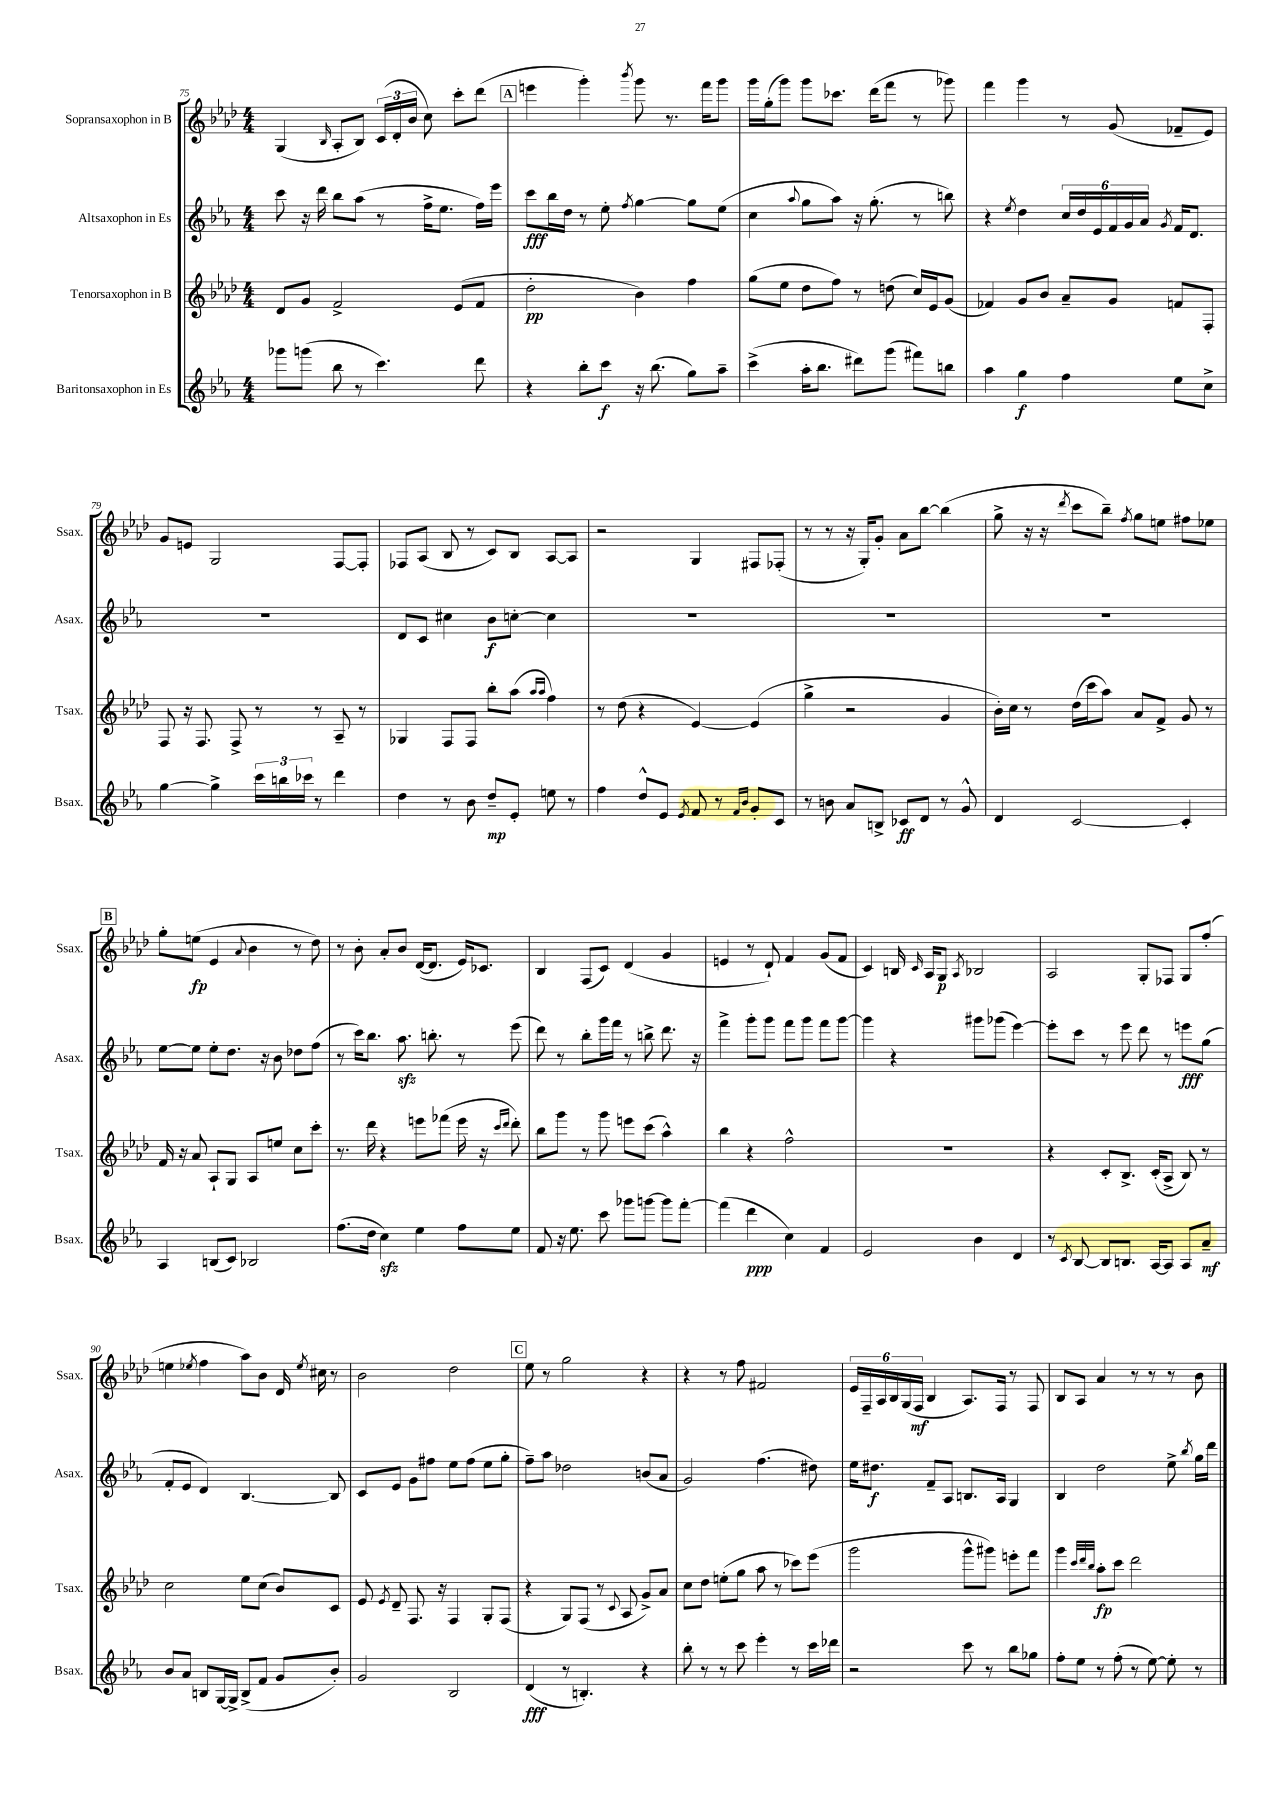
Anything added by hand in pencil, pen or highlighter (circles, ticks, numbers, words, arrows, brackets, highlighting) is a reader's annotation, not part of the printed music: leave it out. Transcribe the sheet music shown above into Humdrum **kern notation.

**kern	**kern	**kern	**kern
*staff4	*staff3	*staff2	*staff1
*clefG2	*clefG2	*clefG2	*clefG2
*k[b-e-a-]	*k[b-e-a-d-]	*k[b-e-a-]	*k[b-e-a-d-]
*M4/4	*M4/4	*M4/4	*M4/4
8ggg-	8d-	8ccc	(4G
(8ggg	8g	16r	.
.	.	16ddd	.
.	.	.	16qqB-
8bb-	2f^	8bb-	8A-'
8r	.	(8aa-	8B-)
4.ccc)	.	8r	(24c
.	.	.	24d-'
.	.	.	24b-
.	.	16ff^	8cc)
.	.	8.ee-	.
.	(8e-	.	8ccc'
8ddd	8f	16ff)	(8ddd-
.	.	16eee-	.
=	=	=	=
4r	2dd-'	8ccc	4eee
.	.	16bb-	.
.	.	16dd	.
8bb-'	.	8r	4ggg')
8ccc	.	8ee-'	.
.	.	8qff	8qbbb-
16r	4b-)	[4gg	8ggg
(8.bb-	.	.	.
.	.	.	8.r
8gg)	4ff	8gg]	.
.	.	.	16fff
8aa-~	.	(8ee-	8ggg
=	=	=	=
(4ccc^	(8gg	4cc	16ggg
.	.	.	(16gg'
.	8ee-	.	8ggg)
.	.	8qqaa-	.
16aa-'	8dd-	8gg	8ggg
8.bb-	.	.	.
.	8ff)	8aa-)	8.ccc-
8ddd#)	8r	16r	.
.	.	(8.gg'	(16ddd-
(8ggg	(8dd	.	8fff
8fff#)	16cc)	8r	8r
.	16e-	.	.
8bb	(8g	8bb)	8ggg-)
=	=	=	=
4aa-	4f-)	4r	4fff
.	.	8qee-	.
4gg	8g	4dd	4ggg
.	8b-	.	.
4ff	8a-~	24cc	8r
.	.	24dd	.
.	.	24e-	.
.	8g	24f	(8g
.	.	24g	.
.	.	24a-	.
.	.	8qg	.
8ee-	8f	16f	8f-~
.	.	8.d	.
8cc^	8F'	.	8e-)
=	=	=	=
[4gg	8F	1r	8g
.	16r	.	8e
.	8.F	.	.
4gg^]	.	.	2G
.	8F^	.	.
24ccc	8r	.	.
24bb	.	.	.
24ccc-	.	.	.
8r	8r	.	.
4ddd	8A-~	.	[8F
.	8r	.	8F']
=	=	=	=
4dd	4G-	8d	8F-
.	.	8c	(8A-
8r	8F	4cc#	8B-
8b-	8F	.	8r
8dd~	8bb-'	8b-	8c)
8e-'	(8aa-	[8cc'	8B-
.	16qqaa-	.	.
.	16qqaa-	.	.
8ee	4ff)	4cc]	[8A-
8r	.	.	8A-]
=	=	=	=
4ff	8r	1r	2r
.	(8dd-	.	.
8dd^^	4r	.	.
8e-	.	.	.
8qe-	.	.	.
8f	[4e-)	.	4G
8r	.	.	.
16qqf	.	.	.
16qqb-	.	.	.
8g'	(4e-]	.	8F#
8c	.	.	(8F-'
=	=	=	=
8r	4gg^	1r	8r
8b	.	.	8r
8a-	2r	.	16r
.	.	.	16G')
8B^	.	.	8g'
8c-	.	.	8a-
8d	.	.	[8bb-
8r	4g	.	(4bb-]
8g^^	.	.	.
=	=	=	=
4d	16b-')	1r	8gg^
.	16cc	.	.
.	8r	.	16r
.	.	.	16r
.	.	.	8qddd-
[2c	(16dd-	.	8ccc
.	16ccc	.	.
.	8aa-)	.	8bb-~)
.	.	.	8qff
.	8a-	.	8gg
.	8f^	.	8ee
4c']	8g	.	8ff#
.	8r	.	8ee-
=	=	=	=
4A-	16f	[8ee-	8gg'
.	16r	.	.
.	8a-	8ee-]	(8ee
(8B	8A-`	8ee-'	4e-
8c)	8G	8.dd	.
.	.	.	8qqa-
2B-	8A-	.	4b-
.	.	16r	.
.	8ee	8b-	.
.	8cc	8dd-	8r
.	8ccc'	(8ff	8dd-)
=	=	=	=
(8.ff	8.r	8r	8r
.	.	16ccc)	8b-'
16dd	16ddd-	8.bb-	.
4cc)	4r	.	8a-'
.	.	8.aa-	8b-
4ee-	8eee	.	([16d-
.	.	8.bb'	8.d-]
.	(8fff-	.	.
8ff	16eee	8r	16e-)
.	16r	.	8.c-
.	16qqccc	.	.
.	16qqddd-	.	.
8ee-	8ddd-')	(8eee-	.
=	=	=	=
8f	8bb-	8ddd)	4B-
16r	8ggg	8r	.
8.ee-	.	.	.
.	8r	8bb-'	(8F
8ccc	8ggg	16ggg	8c)
.	.	16fff	.
8ggg-	8eee	8r	(4d-
[8ggg	(8ccc	8bb^	.
8ggg]	4aa-^^)	8.ddd	4g
[8fff'	.	.	.
.	.	16r	.
=	=	=	=
(4fff]	4bb-	4fff^	4e
4ddd	4r	8ggg'	8r
.	.	8ggg	8d-`)
4cc)	2ff^^	8fff	4f
.	.	8ggg	.
4f	.	8fff	(8g
.	.	[8ggg	8f
=	=	=	=
2e-	1r	4ggg]	4c)
.	.	4r	16B
.	.	.	16qqc
.	.	.	16A-
.	.	.	8G
.	.	.	8qA-
4b-	.	8ggg#	2B-
.	.	(8ggg-	.
4d	.	[4eee-)	.
=	=	=	=
8r	4r	8eee-']	2A-
8qc	.	.	.
[8B-	.	8ccc	.
8B-]	8c'	8r	.
8.B	8.B-^	8eee-	.
.	.	8ddd	8G'
[16A-	(16c'	.	.
8A-]	8A-^	8r	8F-
8A-	8B-)	8eee	8G
8a-~	8r	(8gg	(8ff'
=	=	=	=
8b-	2cc	8f'	4ee
8a-	.	8e-	.
.	.	.	8qee-
8B	.	4d)	4ff
[16G	.	.	.
16G^]	.	.	.
(8B^	8ee-	[4.B-	8aa-)
8f	(8cc	.	8b-
8g	8b-)	.	16d-
.	.	.	8qee-
.	.	.	16cc#
8b-')	8c	8B-]	8r
=	=	=	=
2g	8e-	8c	2b-
.	8qe-	.	.
.	8d-~	8e-	.
.	8.F	8g	.
.	.	8ff#	.
.	16r	.	.
2B-	4F	8ee-	2dd-
.	.	(8ff#	.
.	8G'	8ee-	.
.	(8F	8gg'	.
=	=	=	=
(4d	4r	8ff~)	8ee-
.	.	8aa-	8r
8r	8G)	2dd-	2gg
4.B')	(8F	.	.
.	8r	.	.
.	8qqc	.	.
.	8A-	.	.
4r	8g^)	(8b	4r
.	8a-	8a-	.
=	=	=	=
8bb-'	8cc	2g)	4r
8r	8dd-	.	.
8r	(8ee'	.	8r
8ccc	8gg	.	8ff
4eee-'	8aa-	(4.ff	2f#
.	8r	.	.
8r	8ccc-)	.	.
16ccc	(8eee-	8dd#)	.
16ddd-	.	.	.
=	=	=	=
2r	2ggg	16ee-	24e-
.	.	.	24F~
.	.	8.dd#	.
.	.	.	24A-
.	.	.	24B-
.	.	.	(24G
.	.	.	24F
.	.	8f~	4B-
.	.	8A-	.
8ccc	8ggg^^	8.B	8.A-)
8r	8ggg#)	.	.
.	.	16A-	16F
8bb-	8eee'	4G	8r
8gg-	8fff	.	8F
=	=	=	=
8ff'	4ggg	4B-	8B-
8ee-	.	.	8A-
.	32qqccc	.	.
.	32qqddd-	.	.
.	32qqbb-	.	.
8r	8aa-'	2dd	4a-
(8ff'	8ccc	.	.
8r	2ddd-	.	8r
[8ee-)	.	.	8r
8ee-']	.	8ee-^	8r
.	.	8qbb-	.
8r	.	16gg	8b-
.	.	16ddd	.
==	==	==	==
*-	*-	*-	*-
